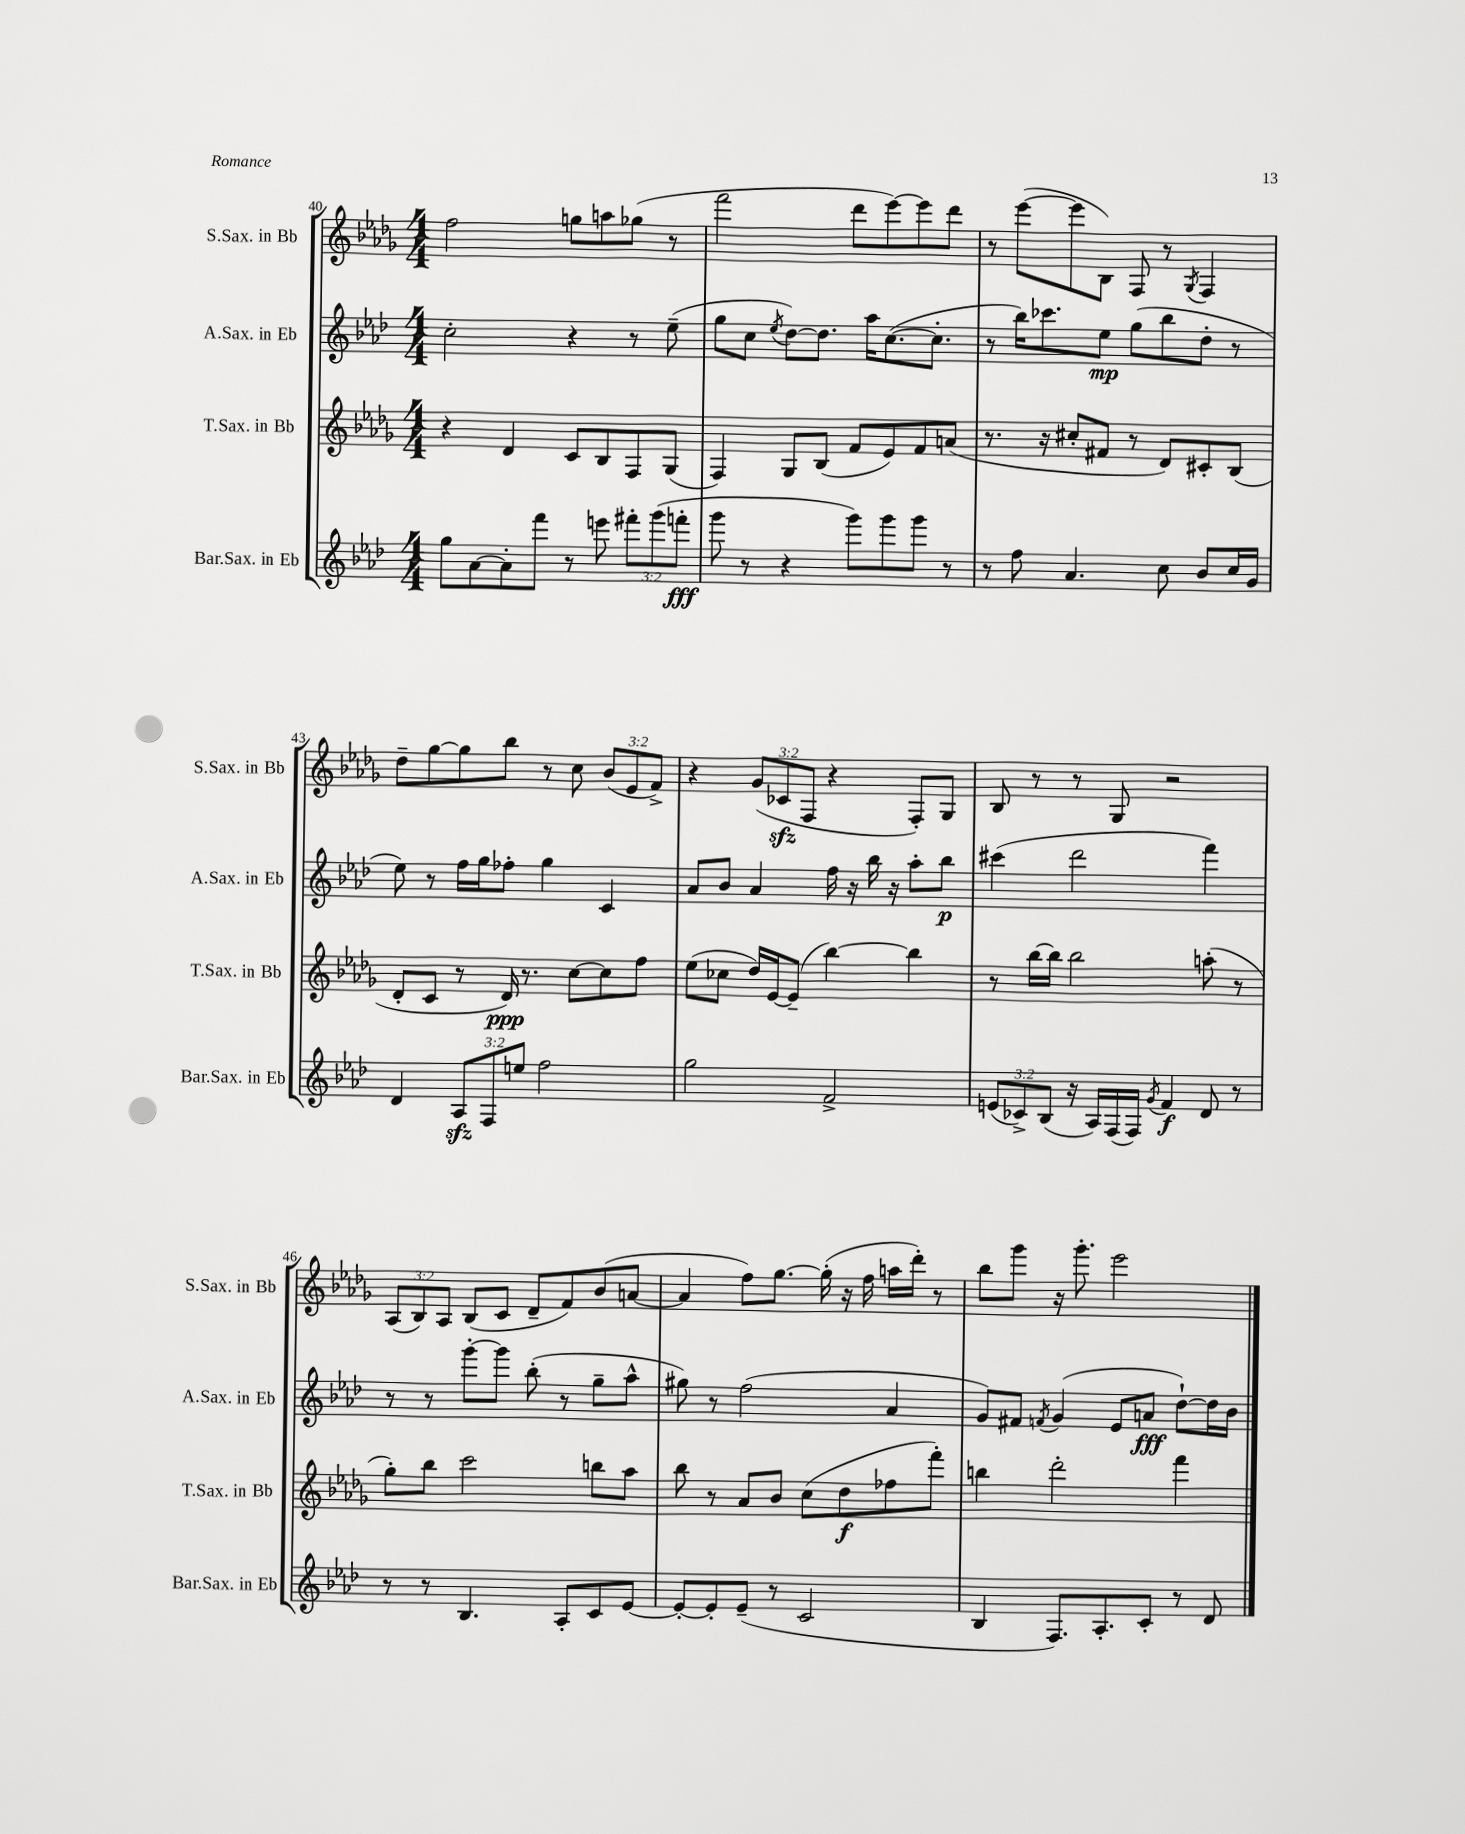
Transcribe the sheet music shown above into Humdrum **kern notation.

**kern	**kern	**kern	**kern
*staff4	*staff3	*staff2	*staff1
*clefG2	*clefG2	*clefG2	*clefG2
*k[b-e-a-d-]	*k[b-e-a-d-g-]	*k[b-e-a-d-]	*k[b-e-a-d-g-]
*M4/4	*M4/4	*M4/4	*M4/4
8gg\L	4r	2cc'\	2ff\
[8a-\	.	.	.
8a-'\]	4d-/	.	.
8fff\J	.	.	.
8r	8c/L	4r	8gg\L
8eee\	8B-/	.	8aa\
12fff#'\L	8F/	8r	(8gg-\J
(12ggg\	.	.	.
.	(8G-/J	(8ee-~\	8r
12fff'\J	.	.	.
=	=	=	=
8ggg\	4F/)	8gg\L	2fff\
8r	.	8cc\J	.
.	.	8qee-/	.
4r	8G-/L	[8dd-\L)	.
.	(8B-/J	8.dd-\]J	.
8ggg\L)	8f/L	.	8ddd-\L
.	.	16aa-\LK	.
8ggg\	8e-/)	([8.cc\	[8eee-\)
8ggg\J	8f/	.	8eee-\]
.	.	8.cc'\]J	.
8r	(8a/J	.	8ddd-\J
=	=	=	=
8r	8.r	8r	8r
8ff\	.	16bb-\LK)	([8eee-\L
.	16r	8.ccc-\	.
4.a-/	8cc#'/L	.	8eee-\]
.	8f#/J	8ee-\J	8B-\J)
.	8r	(8gg\L	8F/
8cc\	8d-/L)	8bb-\	8r
.	.	.	8qG-/
8b-/L	8c#'/	8dd-'\J	4F/
16cc/L	(8B-/J	8r	.
16g/JJ	.	.	.
=	=	=	=
4d-/	8d-'/L	8ee-\)	8dd-~\L
.	8c/J	8r	[8gg-\
12A-/L	8r	16ff\LL	8gg-\]
.	.	16gg\J	.
12F/	.	.	.
.	16d-/)	8ff-'\J	8bb-\J
12ee/J	.	.	.
.	8.r	.	.
2ff\	.	4gg\	8r
.	[8cc\L	.	8cc\
.	8cc\]	4c/	(12b-/L
.	.	.	12e-/
.	8ff\J	.	.
.	.	.	12f^/J)
=	=	=	=
2gg\	(8ee-\L	8a-/L	4r
.	8cc-\J	8b-/J	.
.	16dd-/LL)	4a-/	(12g-/L
.	[16e-/J	.	.
.	.	.	12c-/
.	(8e-~/]J	.	.
.	.	.	12F/J
2f^/	[4bb-\)	16ff\	4r
.	.	16r	.
.	.	16bb-\	.
.	.	16r	.
.	4bb-\]	8aa-'\L	8F'/L)
.	.	8bb-\J	8G-/J
=	=	=	=
(12e/L	8r	(4ccc#\	8B-/
12c-^/)	.	.	.
.	[16bb-\LL	.	8r
(12B-/J	.	.	.
.	16bb-\]JJ	.	.
16r	2bb-\	2ddd-\	8r
16A-/LL)	.	.	.
(16F/	.	.	8G-/
16F/JJ)	.	.	.
8qg/	.	.	.
4f/	.	.	2r
8d-/	(8aa'\	4fff\)	.
8r	8r	.	.
=	=	=	=
8r	8gg-'\L)	8r	(12A-/L
.	.	.	12B-/)
8r	8bb-\J	8r	.
.	.	.	12A-/J
4.B-/	2ccc\	[8ggg'\L	(8B-/L
.	.	8ggg\]J	8c/J
.	.	(8bb-'\	8d-~/L
8A-'/L	.	8r	8f/)
8c/	8bb\L	8gg~\L	(8b-/
[8e-/J	8aa-\J	8aa-^^\J	[8a/J
=	=	=	=
8e-'/_L	8bb-\	8gg#\)	4a/]
8e-'/]	8r	8r	.
(8e-~/J	8a-/L	(2ff\	8ff\L)
8r	8b-/J	.	[8.gg-\J
2c/	(8cc\L	.	.
.	.	.	(16gg-'\]
.	8dd-\	.	16r
.	.	.	16ff\
.	8ff-\	4a-/	16aa\LL
.	.	.	16ddd-'\JJ)
.	8fff'\J)	.	8r
=	=	=	=
4B-/	4bb\	8g/L)	8bb-\L
.	.	8f#/J	8ggg-\J
.	.	8qf/	.
8.F/L)	2ddd-'\	(4g/	16r
.	.	.	8.ggg-'\
8.A-'/	.	.	.
.	.	8e-/L	2eee-\
8c'/J	.	8a/J	.
8r	4fff\	[8dd-`\L)	.
8d-/	.	16dd-\]L	.
.	.	16b-\JJ	.
==	==	==	==
*-	*-	*-	*-
